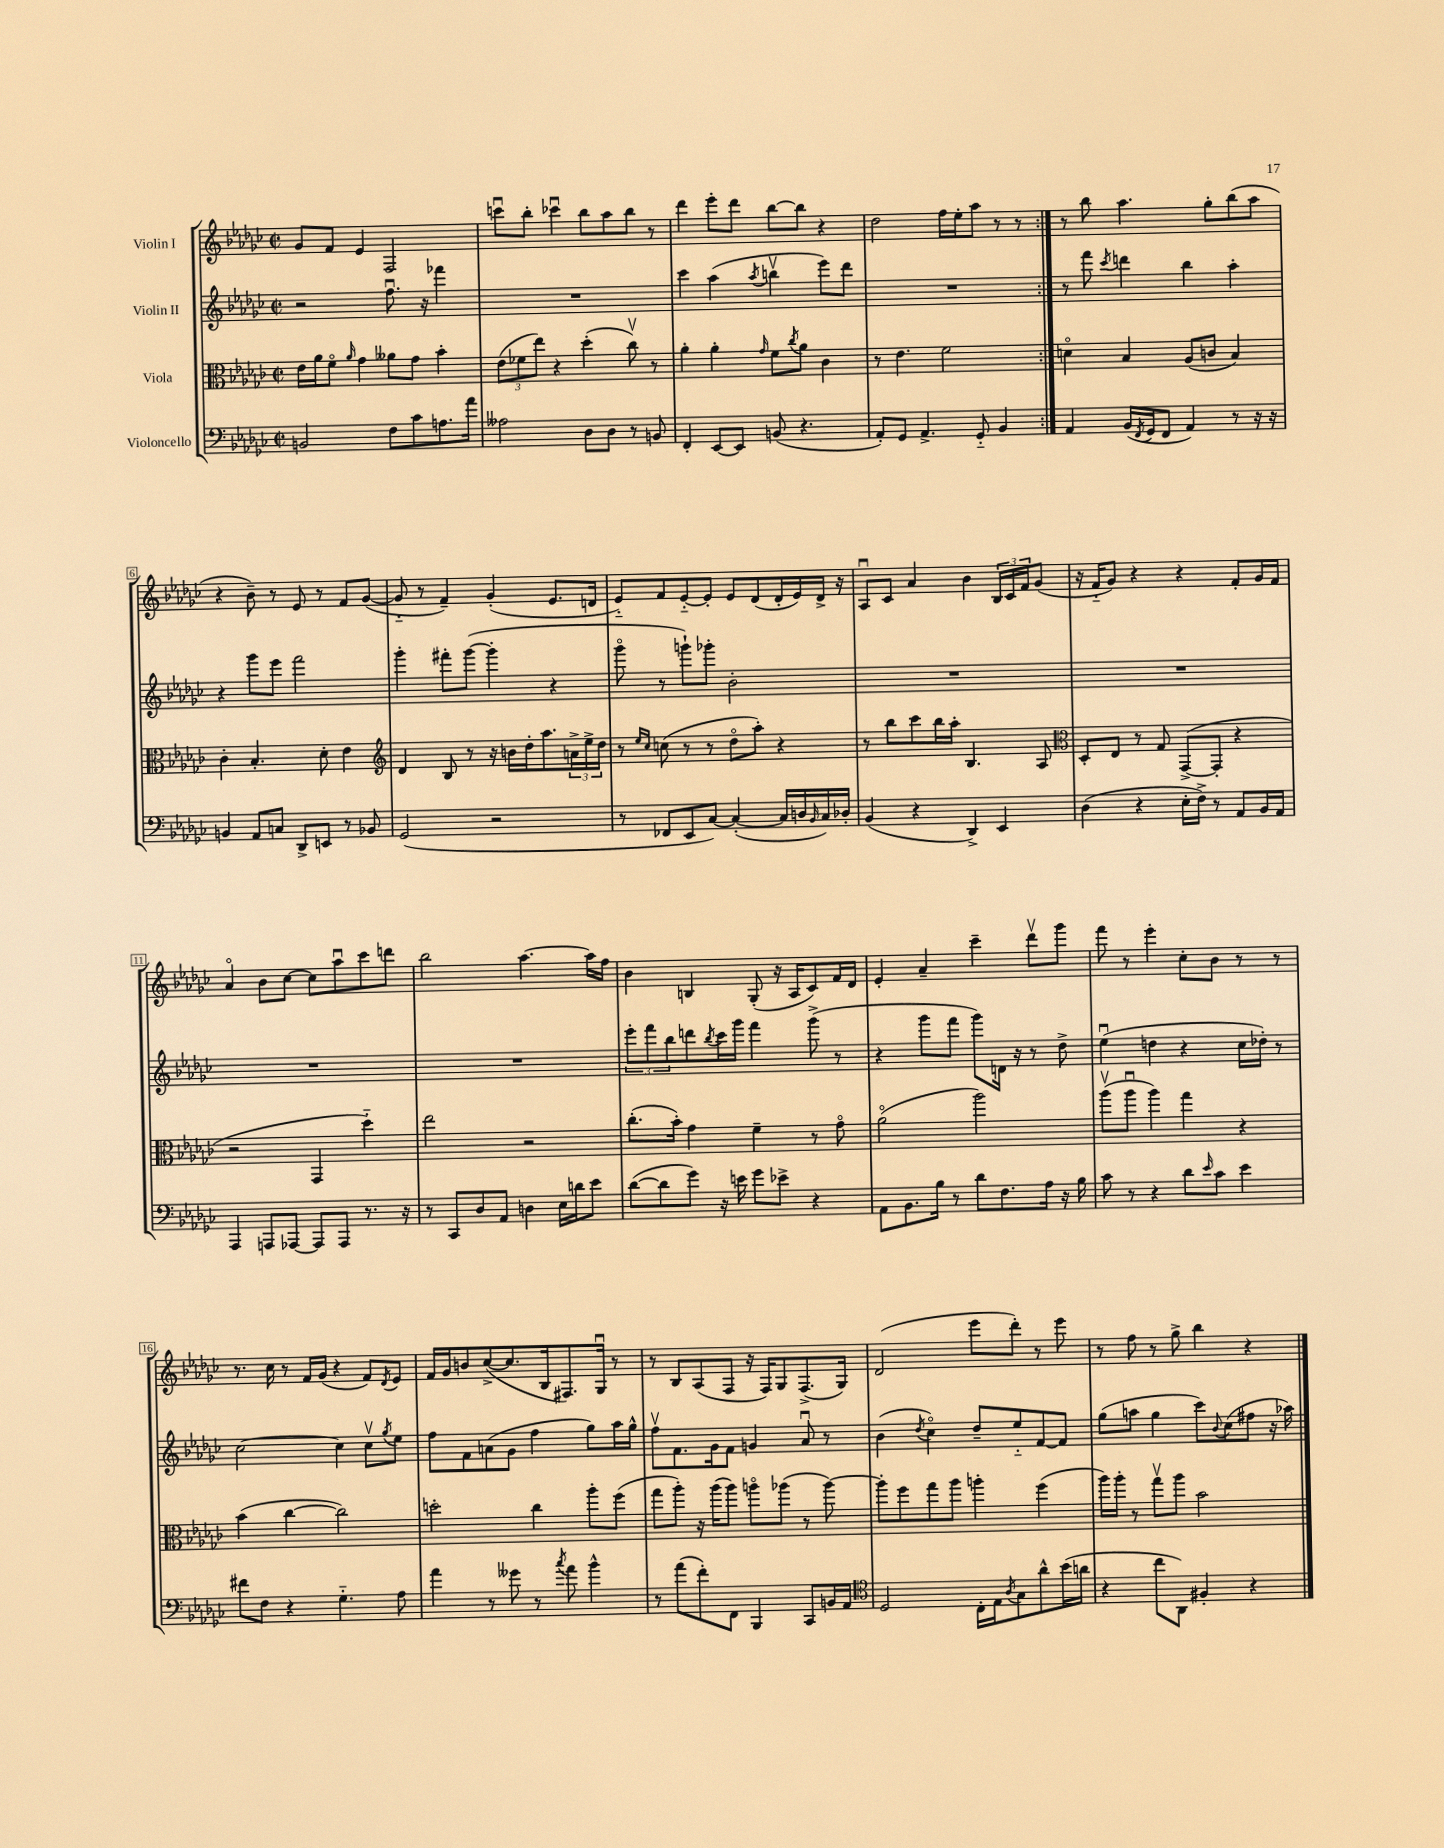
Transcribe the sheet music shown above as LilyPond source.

<<
\new StaffGroup <<
\new Staff = "s0" \with { instrumentName = "Violin I" } {
    \clef treble \key ges \major \defaultTimeSignature \time 2/2
    \repeat volta 2 { ges'8 f'8 ees'4 f2 |
    c'''8\downbow bes''8-. ces'''4\downbow bes''8 aes''8 bes''8 r8 |
    des'''4 ees'''8-. des'''8 bes''8~ bes''8 r4 |
    des''2 f''16 ees''16-. aes''8 r8 r8 | }
    r8 bes''8 aes''4. ges''8-. bes''8( aes''8 |
    r4 bes'8--) r8 ees'8 r8 f'8 ges'8~( |
    ges'8-_ r8 f'4--) ges'4-.( ees'8. d'16 |
    ees'8-_) f'8 ees'8~-_ ees'8-. ees'8 des'8( des'16-. ees'16) des'16-> r16 |
    aes8\downbow ces'8 aes'4 bes'4 \tuplet 3/2 { bes16 ces'16 f'16 } ges'8( |
    r16 f'16-_ ges'8) r4 r4 f'8-. ges'16 f'16 |
    aes'4\flageolet bes'8 ces''8~ ces''8 aes''8\downbow ces'''8 d'''8 |
    bes''2 aes''4.~ aes''16 f''16 |
    bes'4 b4 ges8-.( r16 aes16 ces'8) f'16 des'16 |
    ees'4-. aes'4-- ces'''4-- des'''8\upbow ges'''8 |
    f'''8 r8 ees'''4-. ces''8-. bes'8 r8 r8 |
    r8. ces''16 r8 f'16 ges'16( r4 f'8) \acciaccatura { des'8 } ees'8 |
    f'16 ges'16 b'8 ces''8~->( ces''8. bes16 fis8.) ges16\downbow r8 |
    r8 bes8 aes8( f8 r16 f16) ges8 f8.->( ges16) |
    des'2( ees'''8 des'''8-.) r8 ees'''8 |
    r8 f''8 r8 ges''8-> bes''4 r4 \bar "|." |
}
\new Staff = "s1" \with { instrumentName = "Violin II" } {
    \clef treble \key ges \major \defaultTimeSignature \time 2/2
    \repeat volta 2 { r2 f''8.\downbow r16 fes'''4 |
    R1 |
    ces'''4 aes''4( \acciaccatura { aes''8 } b''4\upbow ees'''8) des'''8 |
    R1 | }
    r8 f'''8 \acciaccatura { ces'''8 } d'''4 bes''4 aes''4-. |
    r4 ges'''8 ees'''8 f'''2 |
    ges'''4-. fis'''8-. ges'''8~( ges'''4-. r4 |
    ges'''8\flageolet r8 g'''8-!) ges'''8-. bes'2-. |
    R1 |
    R1 |
    R1 |
    R1 |
    \tuplet 3/2 { ees'''8-. f'''8 bes''8 } d'''8 \acciaccatura { bes''8 } ces'''16 ges'''16 f'''4 ges'''8->( r8 |
    r4 ges'''8 f'''8 ges'''8) d'16 r16 r8 des''8-> |
    ees''4\downbow( d''4 r4 ces''16 des''16-.) r8 |
    ces''2~ ces''4 ces''8\upbow \acciaccatura { ges''8 } ees''8 |
    f''8 f'8 a'8( ges'8 f''4 ges''8) aes''16 ges''16-^ |
    f''8\upbow f'8. ges'16 f'8 g'4 aes'8\downbow r8 |
    bes'4( \acciaccatura { des''8 } ces''4\flageolet) des''8-- ees''8-_ f'8~ f'8 |
    ges''8( a''8 ges''4 ces'''8) \appoggiatura { bes'8 } ces''8( fis''8 r16 aes''16) \bar "|." |
}
\new Staff = "s2" \with { instrumentName = "Viola" } {
    \clef alto \key ges \major \defaultTimeSignature \time 2/2
    \repeat volta 2 { ees'16 aes'16 f'8\flageolet \grace { aes'16 } ges'4 aeses'8 ges'8 bes'4-. |
    \tuplet 3/2 { ees'8( fes'8 ees''8) } r4 des''4-.( ces''8\upbow) r8 |
    aes'4-. aes'4-. \grace { ges'16 } f'8 \acciaccatura { ces''8 } aes'8 ces'4 |
    r8 ees'4. f'2 | }
    d'4\flageolet bes4 aes8( c'8 bes4) |
    ces'4-. bes4.-. des'8-. ees'4 |
    \clef treble des'4 bes8 r8 r16 b'16 des''16-. aes''8. \tuplet 3/2 { a'16-> ees''16-> des''16 } |
    r8 \grace { ees''16 ces''16 } c''8( r8 r8 des''8\flageolet aes''8-.) r4 |
    r8 bes''8 ces'''8 bes''16 aes''16-. bes4. aes8 |
    \clef alto des8-. ees8 r8 ges8 ges,8~->( ges,8-. r4 |
    r2 ges,4 des''4-_) |
    ees''2 r2 |
    ces''8.-.( bes'16-.) ges'4 f'4-- r8 ges'8\flageolet |
    aes'2\flageolet( aes''2) |
    aes''8\upbow( aes''8\downbow aes''4) ges''4 r4 |
    bes'4( ces''4~ ces''2) |
    d''2-. ces''4 aes''8-. f''8( |
    ges''8 aes''8-.) r16 aes''16( aes''8) a''8\flageolet aes''8( r8 aes''8~) |
    aes''8-. f''8 ges''8 aes''8 a''4-. f''4( |
    aes''16) aes''16-. r8 ges''8\upbow aes''8 bes'2 \bar "|." |
}
\new Staff = "s3" \with { instrumentName = "Violoncello" } {
    \clef bass \key ges \major \defaultTimeSignature \time 2/2
    \repeat volta 2 { b,2 f8 ces'8 a8. aes'16 |
    aeses2 des8 des8 r8 b,8 |
    f,4-. ees,8~ ees,8 b,8( r4. |
    aes,8-.) ges,8 aes,4.-> ges,8-_ bes,4 | }
    aes,4 bes,16( \acciaccatura { f,8 } ges,16 f,8 aes,4) r8 r16 r16 |
    b,4 aes,8 c8 des,8-> e,8 r8 bes,8 |
    ges,2( r2 |
    r8 fes,8 ees,8 ces8~) ces4~-.( ces16 d16 \grace { bes,16 } ces16) des16-. |
    bes,4( r4 des,4->) ees,4 |
    des4( r4 ees16-. f16->) r8 aes,8 bes,16 aes,16 |
    aes,,4 a,,8 aes,,8~ aes,,8 aes,,8 r8. r16 |
    r8 ces,8 des8 aes,8 d4 ees16 d'16 ees'8 |
    des'8~( des'8 ges'8) r16 e'16 ges'8 ees'8-> r4 |
    aes,8 bes,8. bes16 r8 des'8 f8. aes16 r16 bes16 |
    ces'8 r8 r4 des'8 \grace { ees'16 } ces'8 ees'4 |
    fis'8 f8 r4 ges4.-_ aes8 |
    aes'4 r8 geses'8 r8 \acciaccatura { ces''8 } aes'8 bes'4-^ |
    r8 aes'8( f'8-.) f,8 bes,,4 ces,8 b,16 aes,16 |
    \clef tenor des2 ces16-. ees16 \acciaccatura { aes8 } ges8 aes'8-^ bes'16( a'16 |
    r4 ces''8 aes,8) fis4-. r4 \bar "|." |
}
>>
>>
\layout { \context { \Score \override BarNumber.stencil = #(make-stencil-boxer 0.1 0.3 ly:text-interface::print) } }
